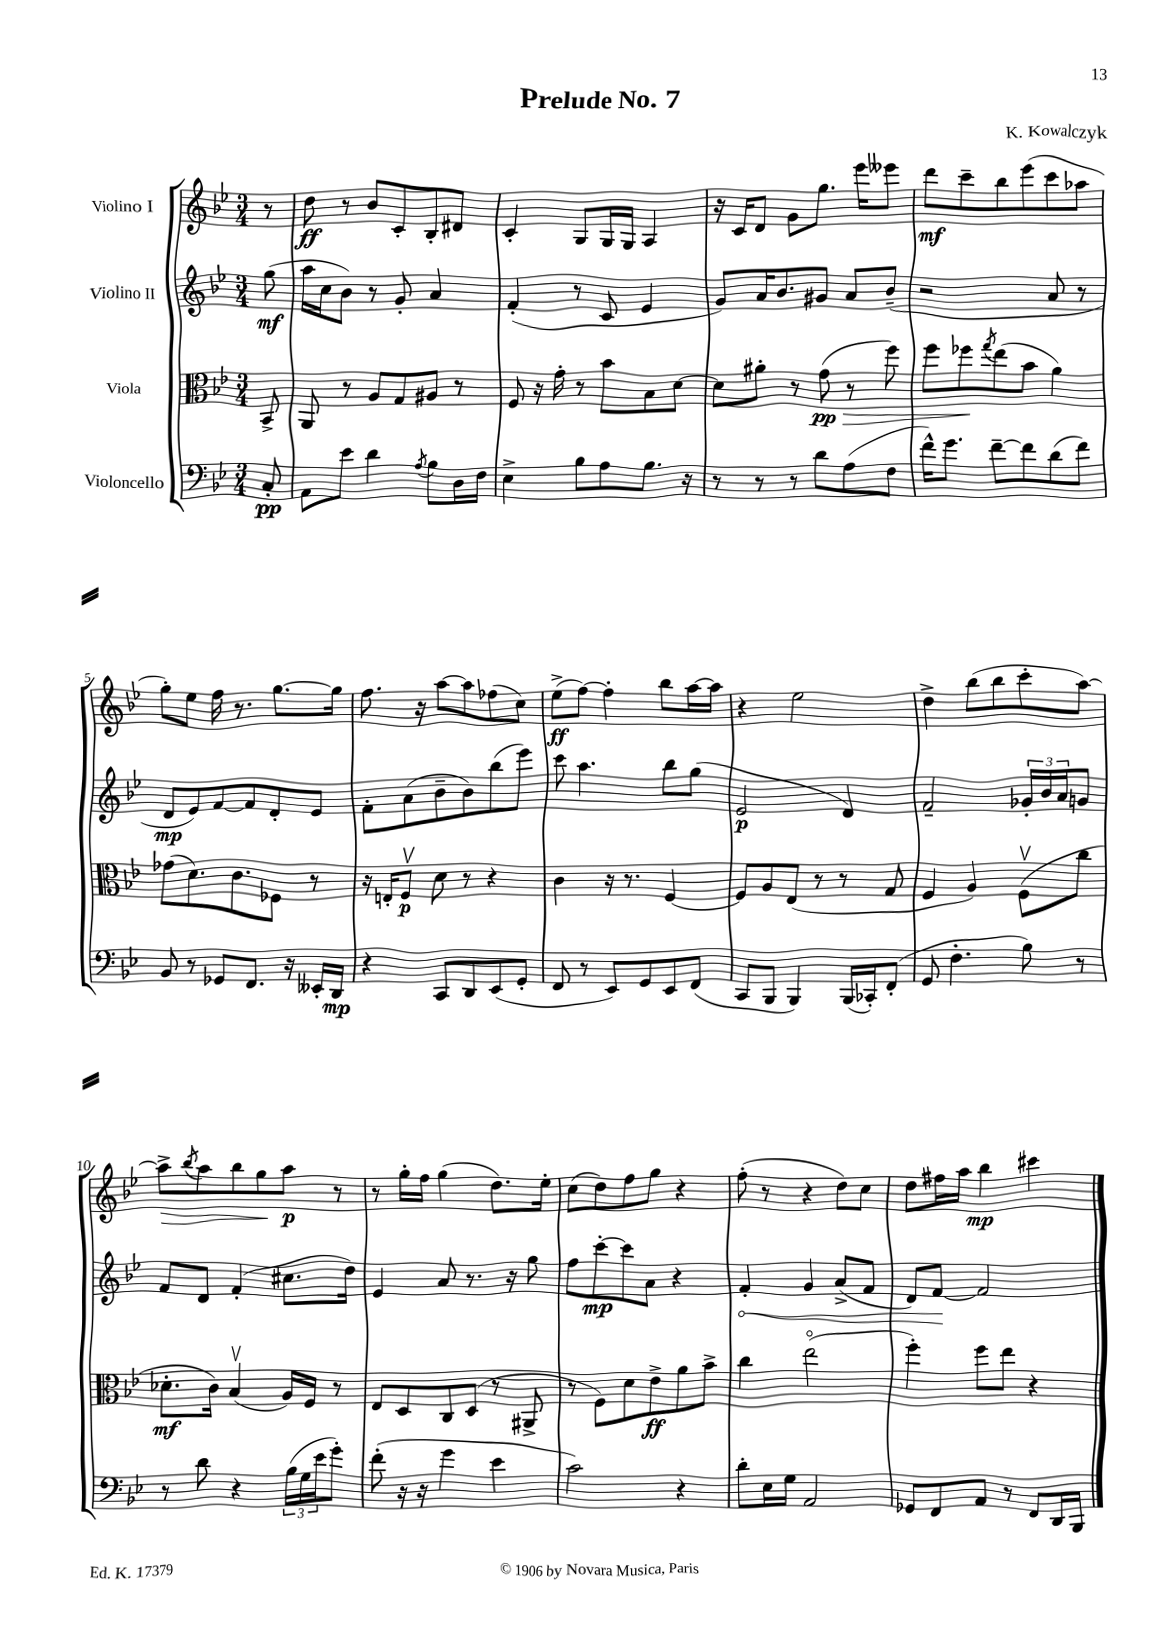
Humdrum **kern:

**kern	**dynam	**kern	**dynam	**kern	**dynam	**kern	**dynam
*part4	*part4	*part3	*part3	*part2	*part2	*part1	*part1
*staff4	*staff4	*staff3	*staff3	*staff2	*staff2	*staff1	*staff1
*I"Violoncello	*	*I"Viola	*	*I"Violino II	*	*I"Violino I	*
*clefF4	*	*clefC3	*	*clefG2	*	*clefG2	*
*k[b-e-]	*	*k[b-e-]	*	*k[b-e-]	*	*k[b-e-]	*
*M3/4	*	*M3/4	*	*M3/4	*	*M3/4	*
=	=	=	=	=	=	=	=
8C'/	pp	8BB-^/	.	(8gg\	mf	8r	.
=1	=1	=1	=1	=1	=1	=1	=1
8AA\L	.	8AA/	.	16aa\LL	.	8dd\	ff
.	.	.	.	16cc\J	.	.	.
8e-\J	.	8r	.	8b-\J)	.	8r	.
4d\	.	8A/L	.	8r	.	8b-/L	.
.	.	8G/	.	8g'/	.	8c'/	.
8qA/	.	.	.	.	.	.	.
8B-\L	.	8A#X/J	.	4a/	.	8B-'/	.
16D\L	.	8r	.	.	.	8d#X/J	.
16F\JJ	.	.	.	.	.	.	.
=2	=2	=2	=2	=2	=2	=2	=2
4E-^\	.	8F/	.	(4f'/	.	4c'/	.
.	.	16r	.	.	.	.	.
.	.	16g'\	.	.	.	.	.
8B-\L	.	8r	.	8r	.	8G/L	.
8A\	.	8b-\L	.	8c/	.	16G/L	.
.	.	.	.	.	.	16G/JJ	.
8.B-\J	.	8B-\	.	4e-/	.	4A/	.
.	.	[8d\J	.	.	.	.	.
16r	.	.	.	.	.	.	.
=3	=3	=3	=3	=3	=3	=3	=3
8r	.	8d\L]	.	8g/L)	.	16r	.
.	.	.	.	.	.	16c/KL	.
8r	.	8a#X'\J	.	16a/K	.	8d/J	.
.	.	.	.	8.b-/	.	.	.
8r	.	8r	.	.	.	8g\L	.
!	!	!	!LO:HP:b	!	!	!	!
8d\L	.	(8g\	> pp	8g#X/J	.	8.gg\J	.
(8A\	.	8r	.	8a/L	.	.	.
.	.	.	.	.	.	16eee-\KL	.
8F\J	.	8ff\)	.	(8b-~/J	.	8eee--X\J	.
=4	=4	=4	=4	=4	=4	=4	=4
16f^^\KL)	.	8ff\L	.	2r	.	8ddd\L	mf
8.g\J	.	.	.	.	.	.	.
.	.	8ff-X\	.	.	.	8ccc~\	.
.	.	8qgg/	.	.	.	.	.
[8f~\L	.	(8ee-\	]	.	.	8bb-\	.
8f\]	.	8b-\J	.	.	.	(8eee-\	.
(8d\	.	4a\)	.	8a/	.	8ccc\	.
8f\J)	.	.	.	8r	.	8aa-X\J	.
!!LO:LB:g=z
=5	=5	=5	=5	=5	=5	=5	=5
8BB-/	.	(8g-X\L	.	8d/L	mp	8gg'\L)	.
8r	.	8.d\)	.	8e-/)	.	8ee-\J	.
8GG-X/L	.	.	.	[8f/	.	16ff\	.
.	.	8.c\	.	.	.	8.r	.
8.FF/J	.	.	.	8f/]	.	.	.
.	.	8F-X\J	.	8d'/	.	[8.gg\L	.
16r	.	.	.	.	.	.	.
16EE--X'/LL	.	8r	.	8e-/J	.	.	.
16DD/JJ	mp	.	.	.	.	16gg\Jk]	.
=6	=6	=6	=6	=6	=6	=6	=6
4r	.	16r	.	8f'\L	.	8.ff\	.
.	.	16En'/KL	.	.	.	.	.
.	.	8Fv/J	p	(8a\	.	.	.
.	.	.	.	.	.	16r	.
8CC/L	.	8d\	.	8b-~\	.	[8aa\L	.
8DD/	.	8r	.	8b-\)	.	8aa\]	.
(8EE-/	.	4r	.	(8bb-\	.	(8ff-X\	.
8GG'/J	.	.	.	8eee-\J)	.	8cc\J)	.
=7	=7	=7	=7	=7	=7	=7	=7
8FF/	.	4c\	.	8ccc\	.	(8ee-^\L	ff
8r	.	.	.	4.aa\	.	[8ff\J)	.
8EE-/L)	.	16r	.	.	.	4ff'\]	.
.	.	8.r	.	.	.	.	.
8GG/	.	.	.	.	.	.	.
8EE-/	.	[4F/	.	8bb-\L	.	8bb-\L	.
(8FF/J	.	.	.	(8gg\J	.	[16aa\L	.
.	.	.	.	.	.	16aa\JJ]	.
=8	=8	=8	=8	=8	=8	=8	=8
8CC/L	.	8F/L]	.	2e-/	p	4r	.
8BBB-/J	.	8A/	.	.	.	.	.
4BBB-/)	.	(8E-/J	.	.	.	2ee-\	.
.	.	8r	.	.	.	.	.
(16BBB-/LL	.	8r	.	4d/)	.	.	.
16CC-X'/J)	.	.	.	.	.	.	.
(8FF'/J	.	8G/	.	.	.	.	.
=9	=9	=9	=9	=9	=9	=9	=9
8GG/	.	4F/	.	2f~/	.	4dd^\	.
4.F'\	.	.	.	.	.	.	.
.	.	4A/)	.	.	.	(8bb-\L	.
.	.	.	.	.	.	8bb-\	.
8B-\)	.	(8Fv\L	.	24g-X'/LL	.	8ccc'\	.
.	.	.	.	24b-/	.	.	.
.	.	.	.	24a/J	.	.	.
8r	.	8cc\J	.	8gn/J	.	[8aa\J)	.
!!LO:LB:g=z
=10	=10	=10	=10	=10	=10	=10	=10
!	!	!	!	!	!	!	!LO:HP:b
8r	.	8.d-X'\L	mf	8f/L	.	8aa^\L]	>
.	.	.	.	.	.	8qbb-/	.
8d\	.	.	.	8d/J	.	8aa\	.
.	.	16c\Jk)	.	.	.	.	.
4r	.	(4B-v/	.	(4f'/	.	8bb-\	.
.	.	.	.	.	.	8gg\	.
(24B-\LL	.	16A/LL)	.	8.cc#X\L	.	8aa\J	] p
24G\	.	.	.	.	.	.	.
.	.	16F/JJ	.	.	.	.	.
24e-\J	.	.	.	.	.	.	.
8g'\J)	.	8r	.	.	.	8r	.
.	.	.	.	16dd\Jk)	.	.	.
=11	=11	=11	=11	=11	=11	=11	=11
(8f'\	.	8E-/L	.	4e-/	.	8r	.
16r	.	8D/	.	.	.	16gg'\LL	.
16r	.	.	.	.	.	16ff\JJ	.
4g\	.	8C/	.	8a/	.	(4gg\	.
.	.	(8D/J	.	8.r	.	.	.
4e-\	.	8r	.	.	.	8.dd\L)	.
.	.	.	.	16r	.	.	.
.	.	8AA#X^/	.	8gg\	.	.	.
.	.	.	.	.	.	16ee-'\Jk	.
=12	=12	=12	=12	=12	=12	=12	=12
2c\)	.	8r	.	8ff\L	.	(8cc\L	.
.	.	8F\L)	.	[8ccc'\	mp	8dd\)	.
.	.	8d\	.	8ccc\]	.	8ff\	.
.	.	8e-^\	ff	8a\J	.	8gg\J	.
4r	.	8a\	.	4r	.	4r	.
.	.	8b-^\J	.	.	.	.	.
=13	=13	=13	=13	=13	=13	=13	=13
!	!	!	!	!	!LO:HP:b	!	!
8d'\L	.	4cc\	.	4f'/	<	(8ff'\	.
16E-\L	.	.	.	.	.	8r	.
16G\JJ	.	.	.	.	.	.	.
2AA/	.	(2ee-\	.	4g/	.	4r	.
.	.	.	.	(8a^/L	.	8dd\L)	.
.	.	.	.	8f/J	.	8cc\J	.
=14	=14	=14	=14	=14	=14	=14	=14
8GG-X/L	.	4ff'\)	.	8d/L)	.	8dd\L	.
8FF/	.	.	.	[8f/J	.	16ff#X\L	.
.	.	.	.	.	.	16aa\JJ	.
8AA/J	.	8ff\L	.	2f/]	[	4bb-\	mp
8r	.	8ee-\J	.	.	.	.	.
8FF/L	.	4r	.	.	.	4ccc#X\	.
16DD/L	.	.	.	.	.	.	.
16BBB-/JJ	.	.	.	.	.	.	.
==	==	==	==	==	==	==	==
*-	*-	*-	*-	*-	*-	*-	*-
